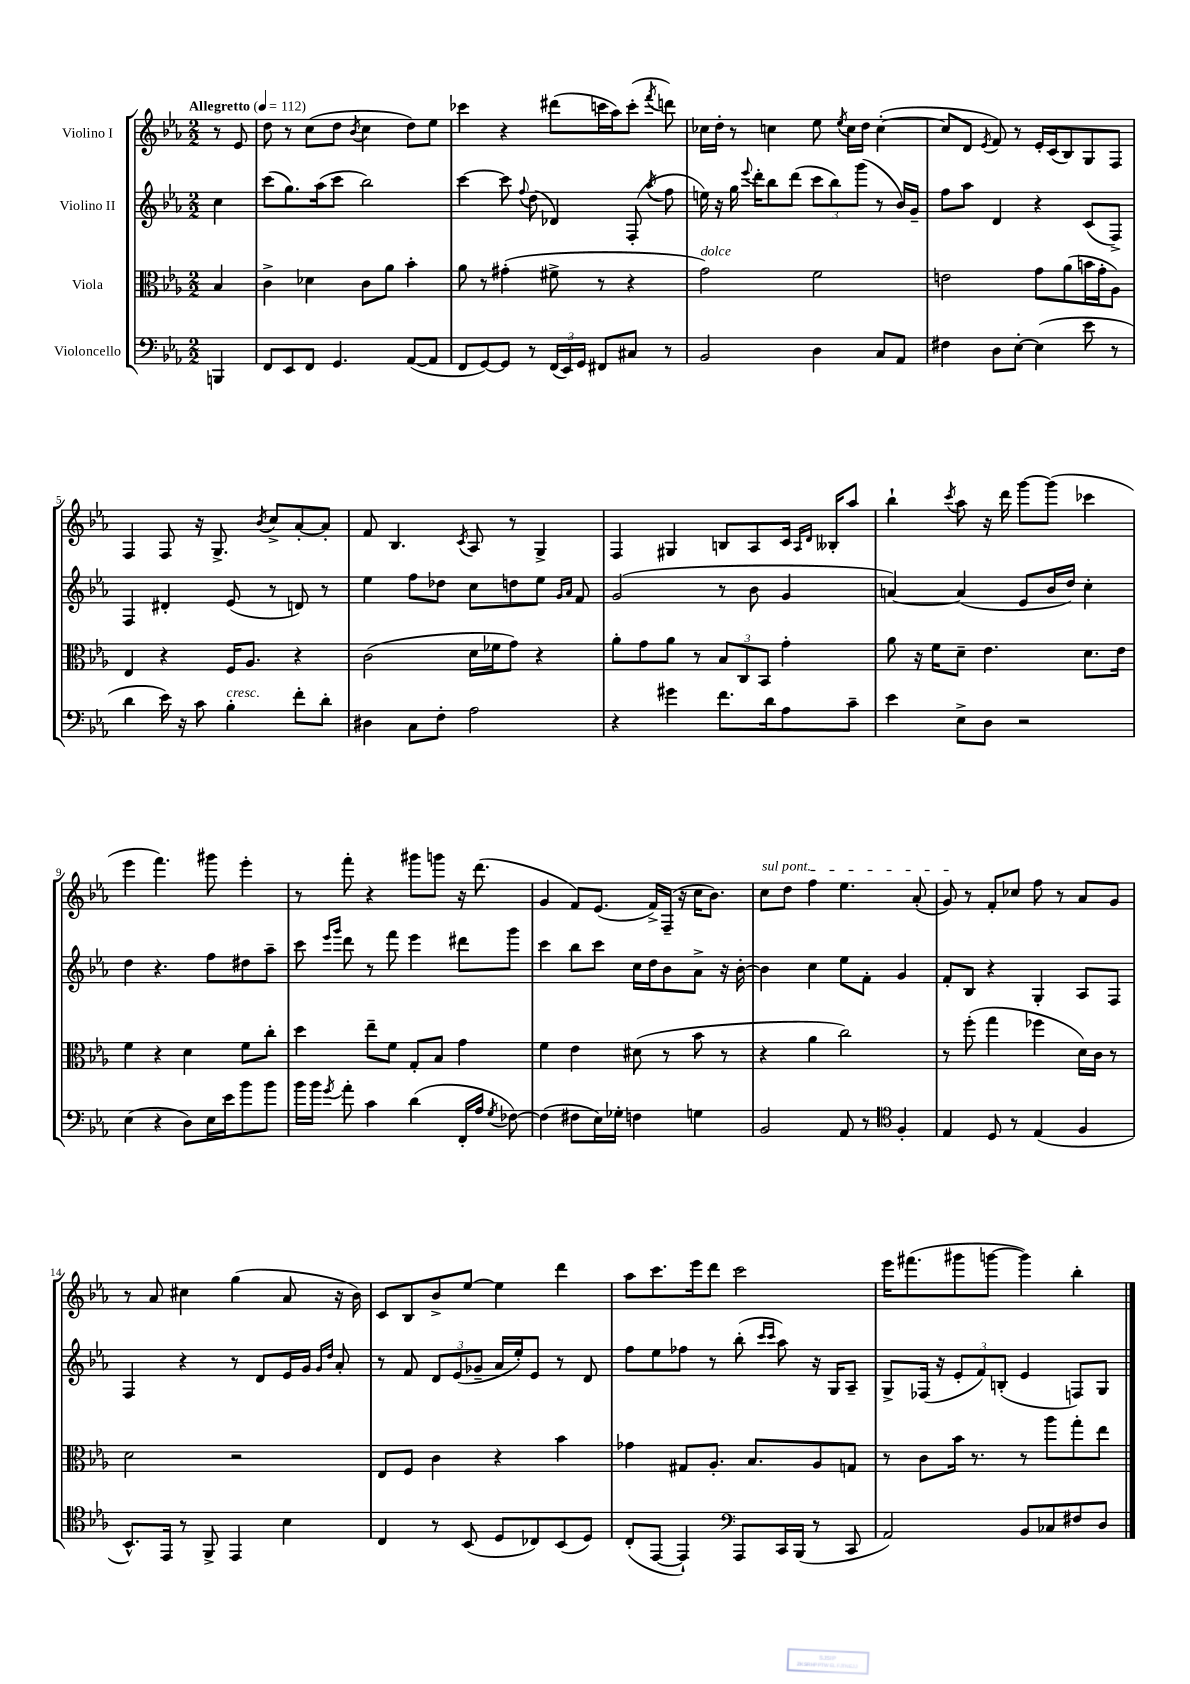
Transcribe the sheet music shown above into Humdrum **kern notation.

**kern	**kern	**kern	**kern
*staff4	*staff3	*staff2	*staff1
*clefF4	*clefC3	*clefG2	*clefG2
*k[b-e-a-]	*k[b-e-a-]	*k[b-e-a-]	*k[b-e-a-]
*M2/2	*M2/2	*M2/2	*M2/2
*MM112	*MM112	*MM112	*MM112
4BBB	4B-	4cc	8r
.	.	.	8e-
=	=	=	=
8FF	4c^	(8ccc	8dd
8EE-	.	8.gg)	8r
8FF	4d-	.	(8cc
.	.	(16aa-	.
4.GG	.	8ccc	8dd
.	.	.	8qb-
.	8c	2bb-)	4cc
.	8a-	.	.
([8AA-	4b-'	.	8dd)
8AA-]	.	.	8ee-
=	=	=	=
8FF	8a-	[4ccc	4ccc-
[8GG)	8r	.	.
8GG]	(4g#'	8ccc]	4r
.	.	8qqff	.
8r	.	(8dd	.
(24FF	8f#^	4d-)	(8ddd#
24EE-)	.	.	.
24GG	.	.	.
8FF#	8r	.	16ccc
.	.	.	16aa-)
8C#	4r	(8F'	(8ccc'
.	.	8qaa-	8qfff
8r	.	8ff	8ddd)
=	=	=	=
2BB-	2g)	16ee)	16cc-
.	.	16r	16dd'
.	.	16gg	8r
.	.	8qqeee-	.
.	.	16ddd'	.
.	.	8bb-	4cc
.	.	(8ddd	.
4D	2f	12ccc	8ee-
.	.	12bb-)	.
.	.	.	8qee-
.	.	.	16cc
.	.	(12ggg	.
.	.	.	16dd
8C	.	8r	([4cc'
8AA-	.	16b-)	.
.	.	16g~	.
=	=	=	=
4F#	2e	8ff	8cc]
.	.	8aa-	8d
.	.	.	8qe-
8D	.	4d	8f)
[8E-'	.	.	8r
(4E-]	8g	4r	16e-'
.	.	.	(16c
.	(8a-	.	8B-)
8e-	16b	(8c	8G
.	16g'	.	.
8r	8A-)	8F^)	8F
=	=	=	=
4d	4E-	4F	4F
16e-)	4r	4d#'	8F
16r	.	.	.
8c	.	.	16r
.	.	.	8.G^
4B-'	16F	(8e-	.
.	8.A-	.	.
.	.	.	8qb-
.	.	8r	8cc^
8f'	4r	8d)	[8a-'
8d'	.	8r	8a-']
=	=	=	=
4D#	(2c	4ee-	8f
.	.	.	4.B-
8C	.	8ff	.
8F'	.	8dd-	.
.	.	.	8qc
2A-	16d	8cc	8A-
.	16f-	.	.
.	8g)	8dd	8r
.	4r	8ee-	4G^
.	.	16qqg	.
.	.	16qqa-	.
.	.	8f	.
=	=	=	=
4r	8a-'	(2g	4F
.	8g	.	.
4g#	8a-	.	4G#
.	8r	.	.
8.f	12B-	8r	8B
.	12C	.	.
.	.	8b-	8A-
.	12BB-	.	.
16d	.	.	.
8A-	4g'	4g	16c
.	.	.	16qqA-
.	.	.	16qqd
.	.	.	16B--'
8c~	.	.	8aa-
=	=	=	=
4e-	8a-	[4a)	4bb-`
.	16r	.	.
.	16f	.	.
.	.	.	8qccc
8E-^	8d~	(4a]	8aa-
8D	4.e-	.	16r
.	.	.	16ddd
2r	.	8e-	[8ggg
.	.	16b-	(8ggg]
.	.	16dd)	.
.	8.d	4cc'	4ccc-
.	16e-	.	.
=	=	=	=
(4E-	4f	4dd	4eee-
4r	4r	4.r	4.fff)
8D)	4d	.	.
16E-	.	8ff	8ggg#
16e-	.	.	.
8b-	8f	8dd#	4eee-'
8b-	8cc'	8aa-~	.
=	=	=	=
16b-	4dd	8ccc	8r
16b-	.	.	.
.	.	16qqeee-	.
8qg	.	16qqggg	.
8a-'	.	8ddd	8fff'
4c	8ee-~	8r	4r
.	8f	8fff	.
(4d	8G'	4eee-	8ggg#
.	8B-	.	8ggg
16FF'	4g	8ddd#	16r
16A-	.	.	(8.ddd
8qG	.	.	.
[8F-)	.	8ggg	.
=	=	=	=
(4F-]	4f	4ccc	4g
8F#	4e-	8bb-	8f)
16E-)	.	8ccc	(8.e-
16G-'	.	.	.
4F	(8d#	16cc	.
.	.	16dd	16f^)
.	8r	8b-	(16F~
.	.	.	16r
4G	8b-	8a-^	16cc
.	.	.	8.b-)
.	8r	16r	.
.	.	[16b-'	.
=	=	=	=
2BB-	4r	4b-]	8cc
.	.	.	8dd
.	4a-	4cc	4ff
8AA-	2cc)	8ee-	4.ee-
8r	.	8f'	.
*clefC4	*	*	*
4F'	.	4g	.
.	.	.	(8a-'
=	=	=	=
4E-	8r	8f'	8g)
.	(8ff'	8B-	8r
8D	4gg	4r	8f'
8r	.	.	8cc-
(4E-	4ff-	4G'	8ff
.	.	.	8r
4F	16d)	8A-	8a-
.	16c	.	.
.	8r	8F	8g
=	=	=	=
8.BB-^^)	2d	4F	8r
.	.	.	8a-
16EE-	.	.	.
8r	.	4r	4cc#
8FF^	.	.	.
4EE-	2r	8r	(4gg
.	.	8d	.
4B-	.	16e-	8a-
.	.	16g	.
.	.	16qqg	.
.	.	16qqdd	.
.	.	8a-'	16r
.	.	.	16b-)
=	=	=	=
4C	8E-	8r	8c
.	8F	8f	8B-
8r	4c	12d	8b-^
.	.	(12e-	.
(8BB-	.	.	[8ee-
.	.	12g-~	.
8D	4r	16a-	4ee-]
.	.	16ee-')	.
8C-)	.	8e-	.
(8BB-	4b-	8r	4ddd
8D)	.	8d	.
=	=	=	=
(8C'	4g-	8ff	8aa-
[8EE-	.	8ee-	8.ccc
4EE-`])	8G#	8ff-	.
.	.	.	16eee-
.	8.A-'	8r	8ddd
*clefF4	*	*	*
8AAA-	.	(8bb-'	2ccc
.	8.B-	.	.
.	.	16qqccc	.
.	.	16qqccc	.
16CC	.	8aa-)	.
(16BBB-	.	.	.
8r	8A-	16r	.
.	.	16G	.
8CC	8G	8A-~	.
=	=	=	=
2AA-)	8r	8G^	16eee-
.	.	.	(8.fff#
.	8c	(16F-	.
.	.	16r	.
.	16b-	12e-'	8ggg#
.	8.r	.	.
.	.	12f)	.
.	.	.	[8ggg
.	.	(12B'	.
8BB-	8r	4e-	4ggg])
8C-	8aa-	.	.
8F#	8gg'	8F)	4bb-'
8D	8ee-	8G	.
==	==	==	==
*-	*-	*-	*-
